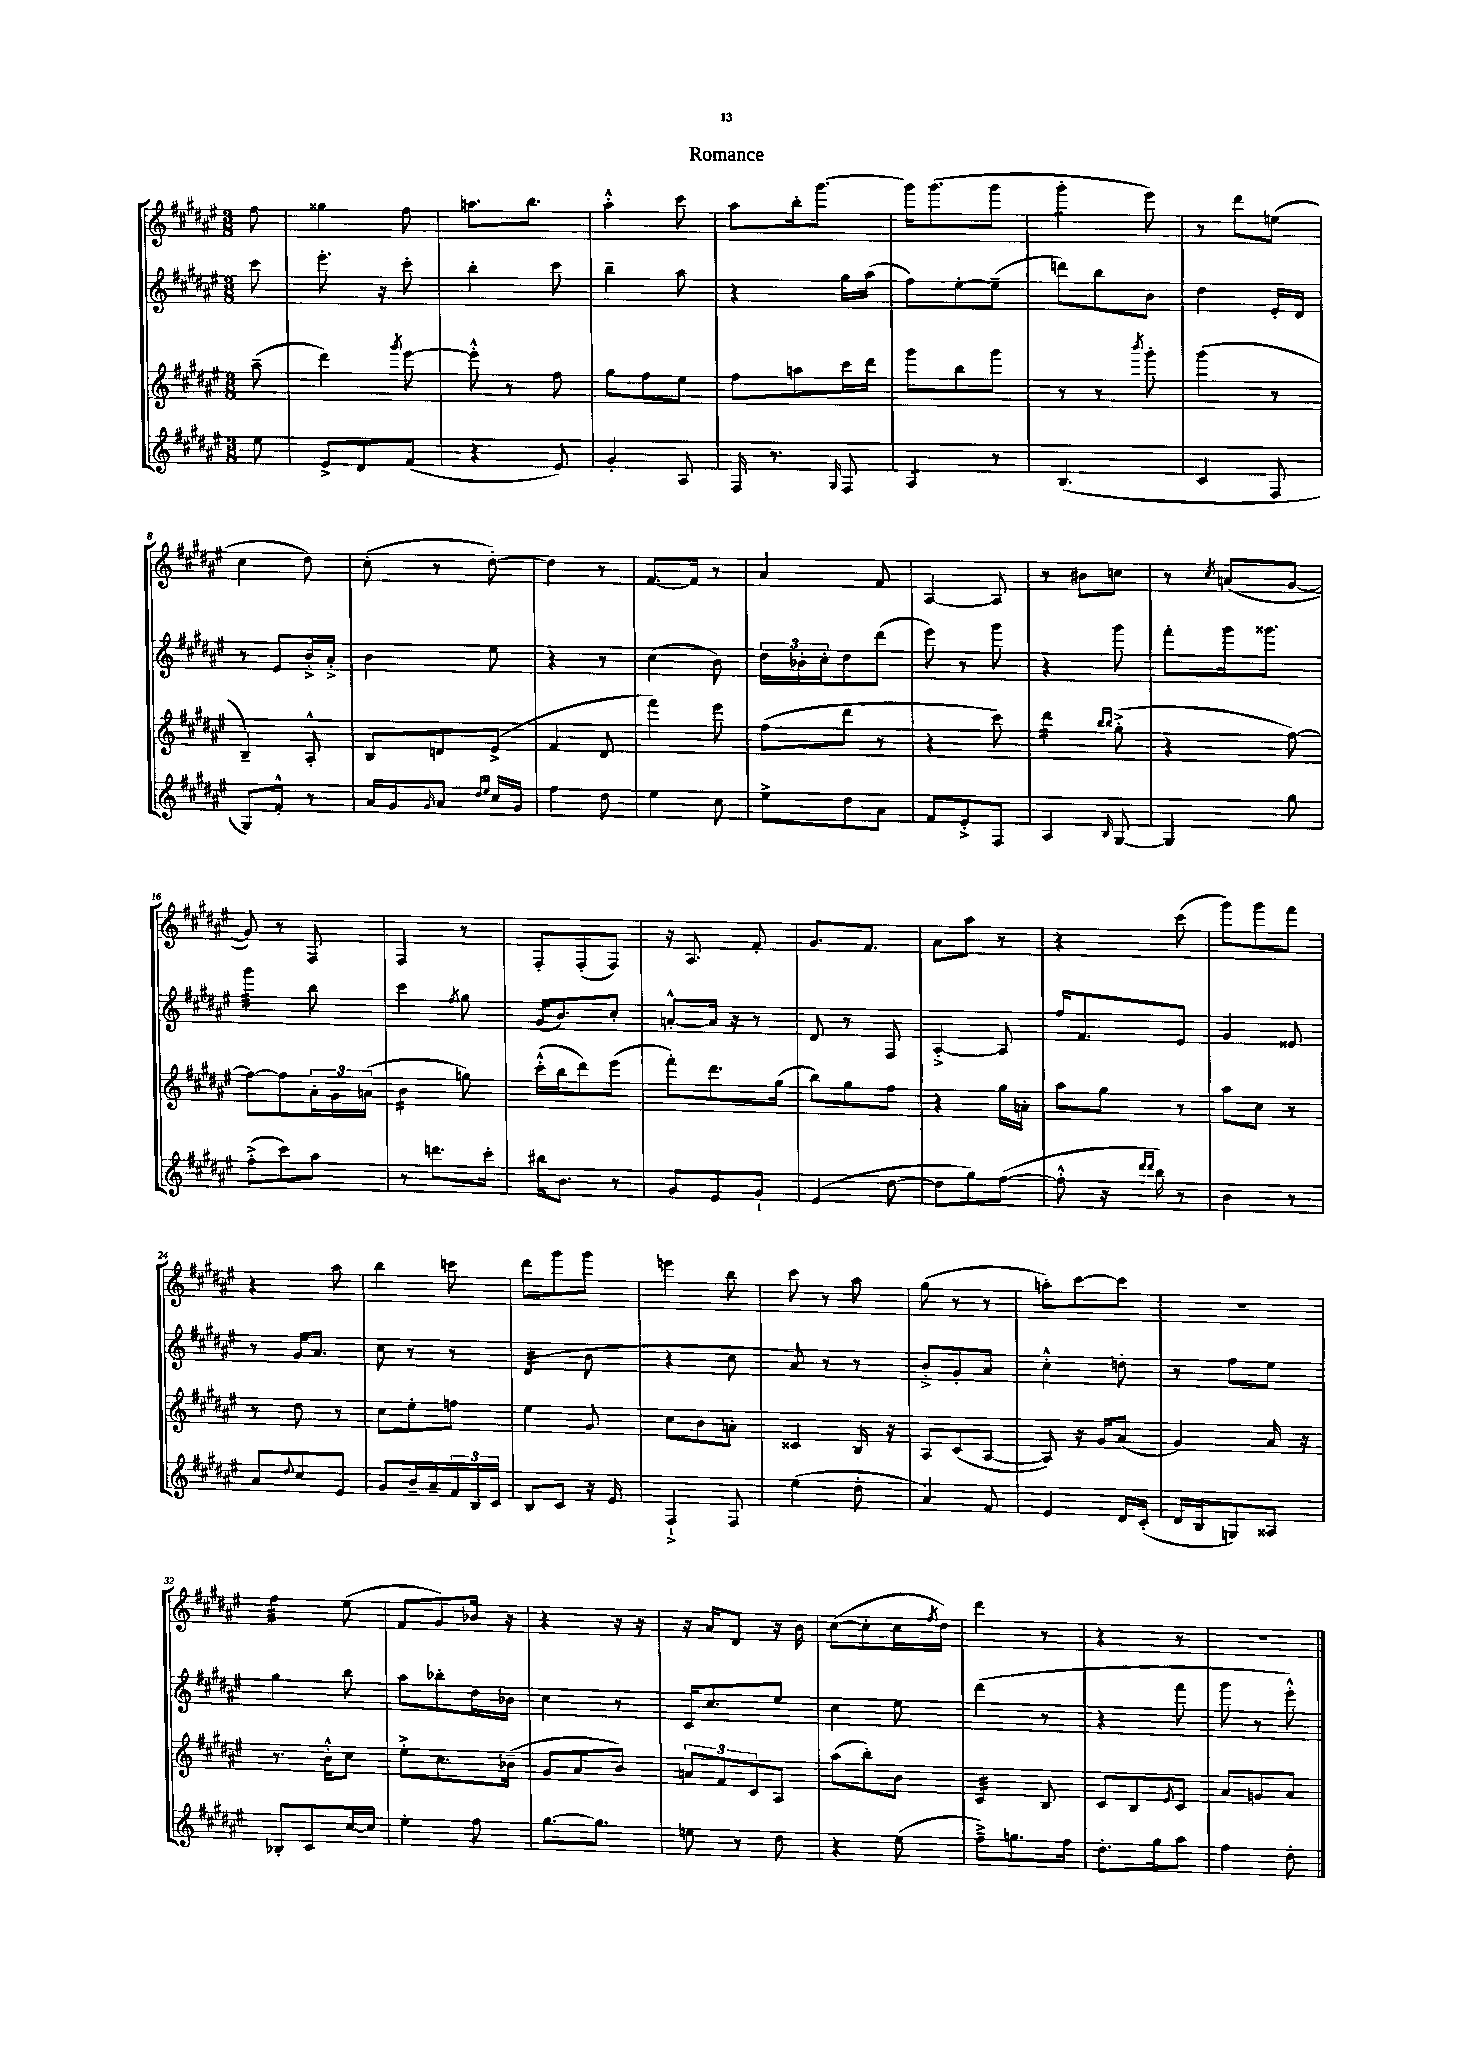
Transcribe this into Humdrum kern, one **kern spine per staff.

**kern	**kern	**kern	**kern
*staff4	*staff3	*staff2	*staff1
*clefG2	*clefG2	*clefG2	*clefG2
*k[f#c#g#d#a#e#]	*k[f#c#g#d#a#e#]	*k[f#c#g#d#a#e#]	*k[f#c#g#d#a#e#]
*M3/8	*M3/8	*M3/8	*M3/8
8ee#	(8aa#~	8ccc#	8ff#
=	=	=	=
8e#^	4ddd#)	8.eee#'	4gg##
8d#	.	.	.
.	.	16r	.
.	8qggg#	.	.
(8f#	[8eee#	8ccc#'	8ff#
=	=	=	=
4r	8eee#'^^]	4bb'	8.aa
.	8r	.	.
.	.	.	8.bb
8e#)	8ff#	8ccc#	.
=	=	=	=
4g#'	8gg#	4bb~	4aa#'^^
.	8ff#	.	.
8A#	8ee#	8aa#	8ccc#
=	=	=	=
16F#	8ff#	4r	8aa#
8.r	.	.	.
.	8aa	.	16bb'
.	.	.	[8.ggg#
16qqG#	.	.	.
8F#	16ccc#	16gg#	.
.	16ddd#	(16aa#	.
=	=	=	=
4A#	8ggg#	8ff#)	16ggg#]
.	.	.	(8.ggg#
.	8bb	[8ee#'	.
8r	8ggg#	(8ee#~]	8ggg#
=	=	=	=
(4.B	8r	8ddd)	4ggg#'
.	8r	8bb	.
.	8qbbb	.	.
.	8ggg#'	8b	8eee#)
=	=	=	=
4c#	(4ggg#	4dd#	8r
.	.	.	8ddd#
8F#	8r	16e#'	(8ee
.	.	16d#	.
=	=	=	=
8G#)	4B~)	8r	4cc#
8f#'^^	.	8e#	.
8r	8A#'^^	16b'^	8dd#)
.	.	16a#'^	.
=	=	=	=
16a#	8B	4b	(8cc#'
16g#	.	.	.
16qqg#	.	.	.
8a#	8d	.	8r
16qqdd#	.	.	.
16qqee#	.	.	.
16cc#	(8e#^	8ee#	[8dd#')
16g#	.	.	.
=	=	=	=
4ff#	4f#	4r	4dd#]
8dd#	8d#	8r	8r
=	=	=	=
4ee#	4fff#)	(4cc#	[8.f#
.	.	.	16f#]
8cc#	8eee#	8b)	8r
=	=	=	=
8ee#^	(8ff#	24dd#	4a#
.	.	24b-'	.
.	.	24cc#'	.
8dd#	8ddd#	8dd#	.
8a#	8r	(8ddd#	8f#
=	=	=	=
8f#	4r	8eee#)	[4A#
8e#'^	.	8r	.
8F#	8ccc#)	8ggg#	8A#]
=	=	=	=
4A#	4ddd#	4r	8r
.	.	.	8b#
.	16qqbb	.	.
16qqB	16qqbb	.	.
[8G#	(8gg#'^	8ggg#	8cc
=	=	=	=
4G#]	4r	8fff#'	8r
.	.	.	8qcc#
.	.	16ggg#	(8a
.	.	8.ggg##	.
8gg#	[8ff#)	.	[8g#
=	=	=	=
(8ff#'^	8ff#_	4ggg#	8g#])
8ccc#)	8ff#]	.	8r
8aa#	24a#'	8bb	8F#
.	24g#	.	.
.	(24a	.	.
=	=	=	=
8r	4b	4ccc#	4F#
8.ddd	.	.	.
.	.	8qff#	.
.	8gg)	8gg#	8r
16ccc#'	.	.	.
=	=	=	=
16bb#	(16ccc#'^^	(16g#	8F#'
8.b	16bb	8.b)	.
.	8ddd#)	.	(8F#'
8r	(8eee#	8cc#'	8F#)
=	=	=	=
8g#	8fff#')	[8a'^^	16r
.	.	.	8.A#
8e#	8.ddd#	16a]	.
.	.	16r	.
8g#`	.	8r	8f#'
.	(16gg#	.	.
=	=	=	=
(4e#	8bb)	8d#	8.g#
.	8gg#	8r	.
.	.	.	8.f#
[8dd#	8ff#	8F#	.
=	=	=	=
8dd#]	4r	[4A#'^	8a#
8gg#)	.	.	8aa#
([8ff#	16gg#	8A#]	8r
.	16a'	.	.
=	=	=	=
8ff#'^^]	8aa#	16ff#	4r
.	.	8.f#	.
16r	8gg#	.	.
16qqddd#	.	.	.
16qqddd#	.	.	.
16bb)	.	.	.
8r	8r	8e#	(8ccc#
=	=	=	=
4b	8aa#	4g#	8ggg#)
.	8cc#	.	8ggg#
8r	8r	8e##	8fff#
=	=	=	=
8a#	8r	8r	4r
8qqdd#	.	.	.
8cc#	8dd#	16g#	.
.	.	8.a#	.
8e#	8r	.	8aa#
=	=	=	=
8g#	8cc#	8cc#	4bb
16b~	8ee#'	8r	.
16a#~	.	.	.
24f#	8ff	8r	8ccc
24B	.	.	.
24c#	.	.	.
=	=	=	=
8B	4ee#	(4d#	8ddd#
8c#	.	.	8ggg#
16r	8g#	8b	8ggg#
16e#	.	.	.
=	=	=	=
4F#`^	8cc#	4r	4eee
.	8b	.	.
8F#	8a'	8cc#	8bb
=	=	=	=
(4ee#	4c##	8a#)	8ccc#
.	.	8r	8r
8dd#'	16B	8r	8aa#
.	16r	.	.
=	=	=	=
4a#)	8A#	8b'^	(8gg#
.	(8c#	8g#'	8r
8f#	[8A#	8a#	8r
=	=	=	=
4e#	8A#])	4cc#'^^	8aa')
.	16r	.	[8ccc#
.	16g#	.	.
16d#	(8a#	8dd'	8ccc#]
(16c#'	.	.	.
=	=	=	=
16d#	4g#)	8r	4.r
16B	.	.	.
8G)	.	8ff#	.
8A##	16a#	8ee#	.
.	16r	.	.
=	=	=	=
8B-'	8.r	4gg#	4ff#
8c#	.	.	.
.	16b'^^	.	.
[16cc#	8cc#	8bb	(8ee#
16cc#]	.	.	.
=	=	=	=
4ee#'	8ee#'^	8aa#	8f#
.	8.cc#	8bb-'	8g#)
8ff#	.	16dd#	16b-
.	(16b-~	16b-	16r
=	=	=	=
[8.gg#	8g#	4cc#	4r
.	8a#	.	.
8.gg#]	.	.	.
.	8b)	8r	16r
.	.	.	16r
=	=	=	=
8ee	12a	16c#	16r
.	.	8.cc#	16a#
.	12f#	.	.
8r	.	.	8d#
.	12c#	.	.
8dd#	8A#	8ee#	16r
.	.	.	16b
=	=	=	=
4r	(8aa#	4cc#	([8cc#
.	8bb')	.	8cc#']
(8ee#	8b	8ee#	16cc#
.	.	.	8qff#
.	.	.	16dd#)
=	=	=	=
8ff#~^)	4c#	(4ddd#	4ddd#
8.gg	.	.	.
.	8B	8r	8r
16ff#	.	.	.
=	=	=	=
8.dd#'	8c#	4r	4r
.	8B	.	.
16gg#	.	.	.
.	8qe#	.	.
8aa#	8c#	8fff#	8r
=	=	=	=
4ff#	8a#	8ggg#	4.r
.	8g	8r	.
8dd#'	8a#	8eee#'^^)	.
==	==	==	==
*-	*-	*-	*-
